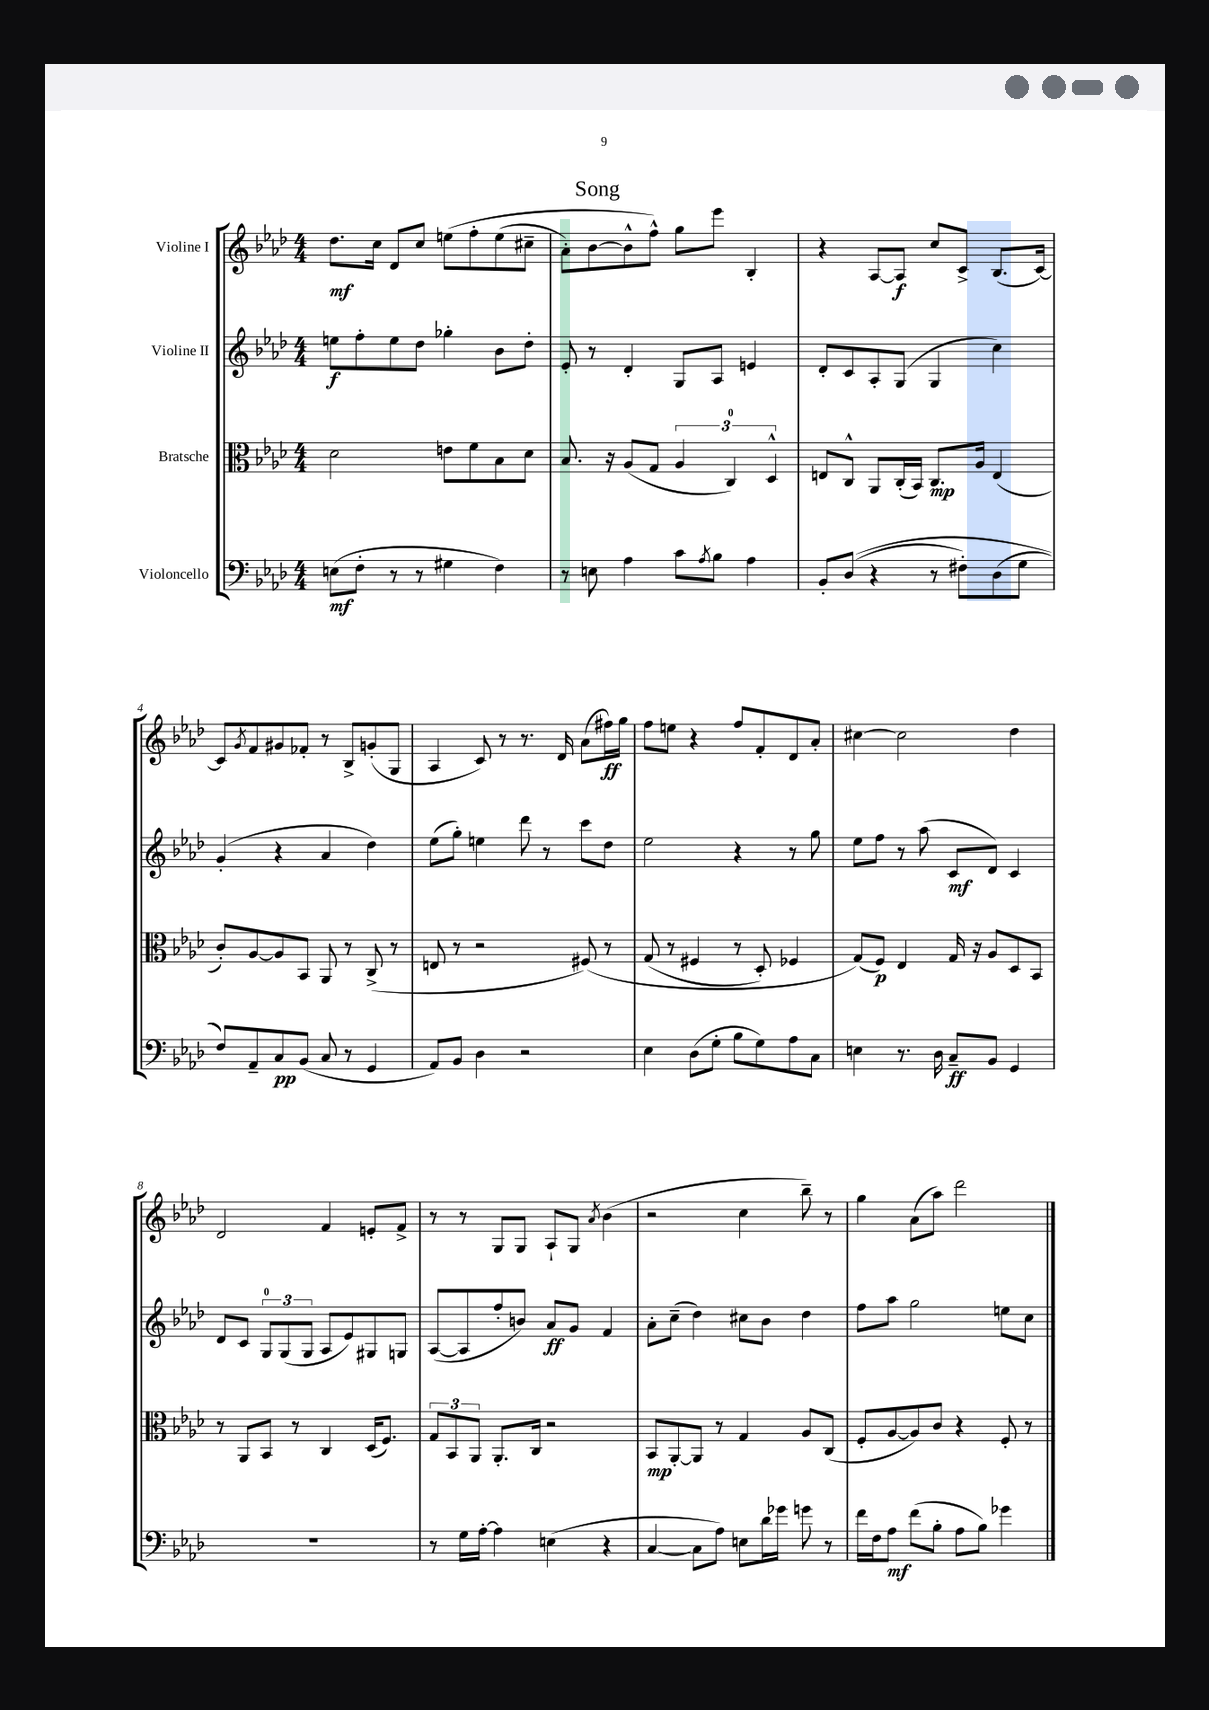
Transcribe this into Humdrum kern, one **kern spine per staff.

**kern	**kern	**kern	**kern
*staff4	*staff3	*staff2	*staff1
*clefF4	*clefC3	*clefG2	*clefG2
*k[b-e-a-d-]	*k[b-e-a-d-]	*k[b-e-a-d-]	*k[b-e-a-d-]
*M4/4	*M4/4	*M4/4	*M4/4
(8E	2d-	8ee	8.dd-
8F'	.	8ff'	.
.	.	.	16cc
8r	.	8ee	8d-
8r	.	8dd-	8cc
4G#	8e	4gg-'	&(8ee
.	8f	.	8ff'
4F)	8B-	8b-	(8ee
.	8d-	8dd-'	8cc#~
=	=	=	=
8r	8.B-	8e-'	8a-')
8E	.	8r	[8b-
.	16r	.	.
4A-	(8A-	4d-'	8b-^^]
.	8G	.	8ff^^&)
8c	6A-	8G	8gg
8qA-	.	.	.
8B-	.	8A-	8eee-
.	6C)	.	.
4A-	.	4e	4B-'
.	6D-^^	.	.
=	=	=	=
8BB-'	8E	8d-'	4r
&((8D-	8C^^	8c	.
4r	8AA-	8A-'	[8A-
.	(16C'	(8G	8A-]
.	16BB-)	.	.
8r	8.C	4G	8cc
8F#')	.	.	8c^
.	16A-	.	.
(8D-	(4E	4cc)	(8.B-
8G	.	.	.
.	.	.	[16c)
=	=	=	=
8F)&)	8c')	(4g'	8c]
.	.	.	8qg
8AA-~	[8A-	.	8f
8C	8A-]	4r	8g#
(8BB-	8BB-	.	8f-'
8C	8AA-	4a-	8r
8r	8r	.	8B-^
4GG	(8C^	4dd-)	(8g'
.	8r	.	8G
=	=	=	=
8AA-)	8E	(8ee-	4A-
8BB-	8r	8gg')	.
4D-	2r	4ee	8c)
.	.	.	8r
2r	.	8ddd-	8.r
.	.	8r	.
.	.	.	16d-
.	&(8F#)	8ccc	(8a-
.	8r	8dd-	16ff#)
.	.	.	16gg
=	=	=	=
4E-	(8G	2ee-	8ff
.	8r	.	8ee
(8D-	4F#	.	4r
8G'	.	.	.
8B-	8r	4r	8ff
8G)	8D-')	.	8f'
8A-	4F-	8r	8d-
8C	.	8gg	8a-'
=	=	=	=
4E	(8G&)	8ee-	[4cc#
.	8F)	8ff	.
8.r	4E-	8r	2cc#]
.	.	(8aa-	.
16D-	.	.	.
8C~	16G	8c	.
.	16r	.	.
8BB-	8A-	8d-)	.
4GG	8D-	4c	4dd-
.	8BB-	.	.
=	=	=	=
1r	8r	8d-	2d-
.	8AA-	8c	.
.	8BB-	12G	.
.	.	(12G	.
.	8r	.	.
.	.	12G	.
.	4C	8A-	4f
.	.	8e-)	.
.	(16D-	8G#	8e'
.	8.F)	.	.
.	.	8G	8f^
=	=	=	=
8r	12G	([8A-	8r
.	12BB-	.	.
16G	.	8A-]	8r
.	12AA-	.	.
[16A-'	.	.	.
4A-]	8.AA-'	8ff'	8G
.	.	8b)	8G
.	16C	.	.
(4E	2r	8a-	8A-`
.	.	8g	8G
.	.	.	8qa-
4r	.	4f	(4b-
=	=	=	=
[4C	8BB-	8a-'	2r
.	[8AA-'	(8cc~	.
8C]	8AA-]	4dd-)	.
8A-)	8r	.	.
8E	4G	8cc#	4cc
16d-	.	8b-	.
16g-	.	.	.
8g	8A-	4dd-	8bb-~)
8r	(8C	.	8r
=	=	=	=
16f	8F'	8ff	4gg
16F	.	.	.
8A-	[8A-	8aa-	.
(8f	8A-])	2gg	(8a-
8B-'	8c	.	8aa-)
8A-	4r	.	2ddd-
8B-)	.	.	.
4g-	8F'	8ee	.
.	8r	8cc	.
==	==	==	==
*-	*-	*-	*-
